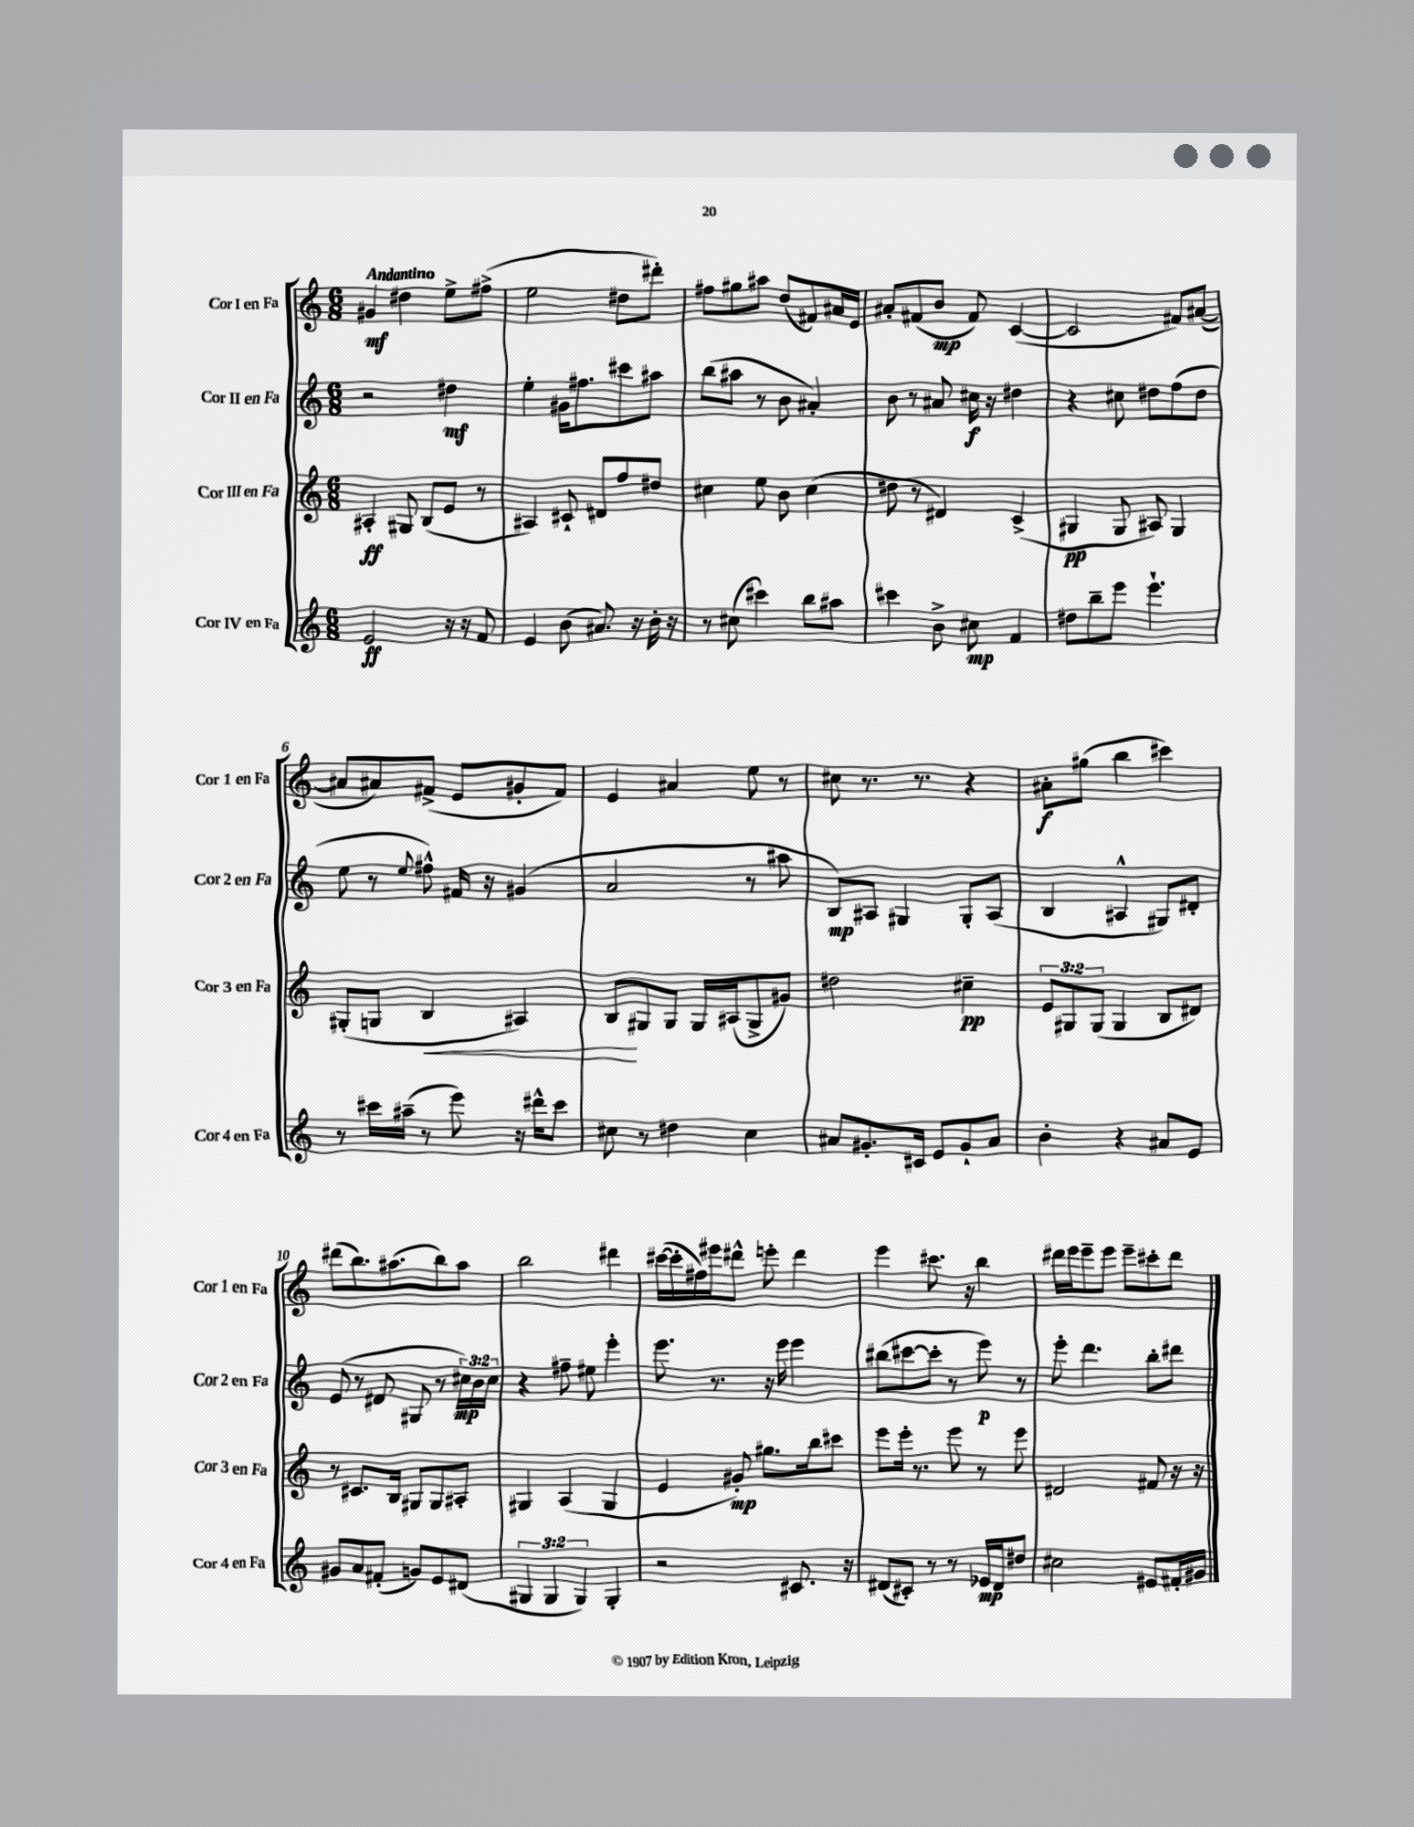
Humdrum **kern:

**kern	**dynam	**kern	**dynam	**kern	**dynam	**kern	**dynam
*part4	*part4	*part3	*part3	*part2	*part2	*part1	*part1
*staff4	*staff4	*staff3	*staff3	*staff2	*staff2	*staff1	*staff1
*I"Cor IV en Fa	*	*I"Cor III en Fa	*	*I"Cor II en Fa	*	*I"Cor I en Fa	*
*I'Cor 4 en Fa	*	*I'Cor 3 en Fa	*	*I'Cor 2 en Fa	*	*I'Cor 1 en Fa	*
*clefG2	*	*clefG2	*	*clefG2	*	*clefG2	*
*k[]	*	*k[]	*	*k[]	*	*k[]	*
*M6/8	*	*M6/8	*	*M6/8	*	*M6/8	*
=1	=1	=1	=1	=1	=1	=1	=1
!	!	!	!	!	!	!LO:TX:a:B:t=Andantino	!
2e/	ff	4A#X'/	ff	2r	.	4g#X/	mf
.	.	8G#X/	.	.	.	4dd#X\	.
.	.	(8B/L	.	.	.	.	.
16r	.	8e/J	.	4dd#X\	mf	8ee^\L	.
16r	.	.	.	.	.	.	.
8f/	.	8r	.	.	.	(8ff#X^\J	.
=2	=2	=2	=2	=2	=2	=2	=2
4e/	.	4A#X/)	.	4ee'\	.	2ee\	.
(8b\	.	8c#X`/	.	16g#X\KL	.	.	.
.	.	.	.	8.ff#X\	.	.	.
8.a#X/)	.	8d#X/L	.	.	.	.	.
.	.	8ff/	.	8ccc#X\	.	8dd#X\L	.
16r	.	.	.	.	.	.	.
16b'\	.	8dd#X/J	.	8aa#X\J	.	8ddd#X'\J)	.
16r	.	.	.	.	.	.	.
=3	=3	=3	=3	=3	=3	=3	=3
8r	.	4cc#X\	.	(8bb\L	.	8ff#X\L	.
(8cc#X\	.	.	.	8aa#X\J	.	8gg#X\	.
4ccc#X\)	.	8ee\	.	8r	.	8aa#X\J	.
.	.	8b\	.	8b\	.	(8dd/L	.
8bb\L	.	(4cc#\	.	4a#X'/)	.	8f#X/)	.
8aa#X\J	.	.	.	.	.	16a#X/L	.
.	.	.	.	.	.	16e/JJ	.
=4	=4	=4	=4	=4	=4	=4	=4
4ccc#X\	.	8dd#X\	.	8b\	.	8a#X'/L	.
.	.	8r	.	8r	.	(8f#X/	.
8b^\	.	4d#X/)	.	8a#X/	.	8b/J	mp
8cc#X\	mp	.	.	16cc#X\	f	8f#/)	.
.	.	.	.	16r	.	.	.
4f/	.	(4c^/	.	4dd#X\	.	([4c/	.
=5	=5	=5	=5	=5	=5	=5	=5
8dd#X\L	.	4G#X/	pp	4r	.	2c/]	.
8bb~\	.	.	.	.	.	.	.
8eee\J	.	8G#/	.	8cc#X\	.	.	.
4.eee`\	.	8A#X/)	.	8dd#X\L	.	.	.
.	.	4G#/	.	(8ff\	.	8f#X/L)	.
.	.	.	.	8dd#\J	.	([8a#X/J	.
!!LO:LB:g=z
=6	=6	=6	=6	=6	=6	=6	=6
8r	.	(8G#X'/L	.	8ee\	.	8a#X/L]	.
16ccc#X\LL	.	8Gn/J	.	8r	.	8a#X/)	.
(16aa#X~\JJ	.	.	.	.	.	.	.
.	.	.	.	8qqee/	.	.	.
!	!	!	!LO:HP:b	!	!	!	!
8r	.	4B/	<	8ff#X^^\)	.	(8f#X^/J	.
8eee\)	.	.	.	16f#X/	.	8e/L	.
.	.	.	.	16r	.	.	.
16r	.	4A#X/)	.	(4g#X/	.	8g#X'/	.
16ddd#X^^\KL	.	.	.	.	.	.	.
8ccc#\J	.	.	.	.	.	8f#/J)	.
=7	=7	=7	=7	=7	=7	=7	=7
8cc#X\	.	8B/L	.	2a/	.	4e/	.
8r	.	8G#X/	[	.	.	.	.
4dd#X\	.	8G#/J	.	.	.	4a#X/	.
.	.	16G#/LL	.	.	.	.	.
.	.	(16A#X/J	.	.	.	.	.
4cc#\	.	8G#^/	.	8r	.	8ee\	.
.	.	8g#X/J)	.	8aa#X\	.	8r	.
=8	=8	=8	=8	=8	=8	=8	=8
8a#X/L	.	2dd#X\	.	8B/L)	mp	8cc#X\	.
8.g#X'/	.	.	.	8A#X/J	.	8.r	.
.	.	.	.	4G#X/	.	.	.
16c#X/Jk	.	.	.	.	.	8.r	.
8e/L	.	.	.	.	.	.	.
8g#`/	.	4cc#X~\	pp	8G#'/L	.	4r	.
8a#/J	.	.	.	(8A#/J	.	.	.
=9	=9	=9	=9	=9	=9	=9	=9
4b'\	.	12e/L	.	4B/	.	8a#X'\L	f
.	.	12G#X/	.	.	.	.	.
.	.	.	.	.	.	(8gg#X\J	.
.	.	(12G#/J	.	.	.	.	.
4r	.	4G#/	.	4A#X^^/	.	4bb\	.
8a#X/L	.	8B/L	.	8G#X/L)	.	4ccc#X\)	.
8e/J	.	8d#X/J)	.	8d#X'/J	.	.	.
!!LO:LB:g=z
=10	=10	=10	=10	=10	=10	=10	=10
8g#X/L	.	8r	.	(8e/	.	(8ddd#X\L	.
8a/	.	8.c#X/L	.	8r	.	8.bb\)	.
(8f#X'/J	.	.	.	8d#X/	.	.	.
.	.	16B/Jk	.	.	.	(8.aa#X\	.
8gn/L)	.	8G#X/L	.	8G#X/	.	.	.
8e/	.	8G#/	.	8r	.	8bb\)	.
(8d#X/J	.	8A#X'/J	.	24cc#X\LL)	mp	8aa#\J	.
.	.	.	.	24b\	.	.	.
.	.	.	.	24cc#\JJ	.	.	.
=11	=11	=11	=11	=11	=11	=11	=11
6G#X/	.	4G#X/	.	4r	.	2bb\	.
6G#/	.	.	.	.	.	.	.
.	.	(4A/	.	8ff#X~\	.	.	.
6G#/)	.	.	.	.	.	.	.
.	.	.	.	8ee#X\	.	.	.
4G#'/	.	4G#/	.	4eee'\	.	4ddd#X\	.
=12	=12	=12	=12	=12	=12	=12	=12
2r	.	4e/	.	8.eee\	.	([16ccc#X\LL	.
.	.	.	.	.	.	16ccc#'\]	.
.	.	.	.	.	.	16ff#X\)	.
.	.	.	.	8.r	.	16eee#X\J	.
.	.	8g#X'/)	mp	.	.	8ddd#X^^\J	.
.	.	8.gg#X\L	.	16r	.	8eeen'\	.
.	.	.	.	16eee\	.	.	.
8.c#X/	.	.	.	4eee\	.	4ddd#\	.
.	.	16bb\k	.	.	.	.	.
.	.	8ccc#X\J	.	.	.	.	.
16r	.	.	.	.	.	.	.
=13	=13	=13	=13	=13	=13	=13	=13
(8d#X/L	.	8eee\L	.	(8bb#X\L	.	4eee\	.
8c#X'/J)	.	16eee'\Jk	.	[8ccc#X\	.	.	.
.	.	8.r	.	.	.	.	.
8r	.	.	.	8ccc#'\J]	.	8.ccc#X\	.
8r	.	8eee\	.	8r	.	.	.
.	.	.	.	.	.	16r	.
16e-X/LL	mp	8r	.	8eee\)	p	4bb\	.
16d#/J	.	.	.	.	.	.	.
8dd#X/J	.	8eee\	.	8r	.	.	.
=14	=14	=14	=14	=14	=14	=14	=14
2cc#X\	.	2d#X/	.	8eee'\	.	16ddd#X\LL	.
.	.	.	.	.	.	16eee\J	.
.	.	.	.	4.ddd\	.	8eee~\	.
.	.	.	.	.	.	8eee\J	.
.	.	.	.	.	.	8eee~\L	.
8e#X/L	.	8f#X/	.	8bb'\L	.	8ccc#X'\	.
16f#X'/L	.	16r	.	8ddd#X\J	.	8ddd#\J	.
16g#X/JJ	.	16r	.	.	.	.	.
==	==	==	==	==	==	==	==
*-	*-	*-	*-	*-	*-	*-	*-
